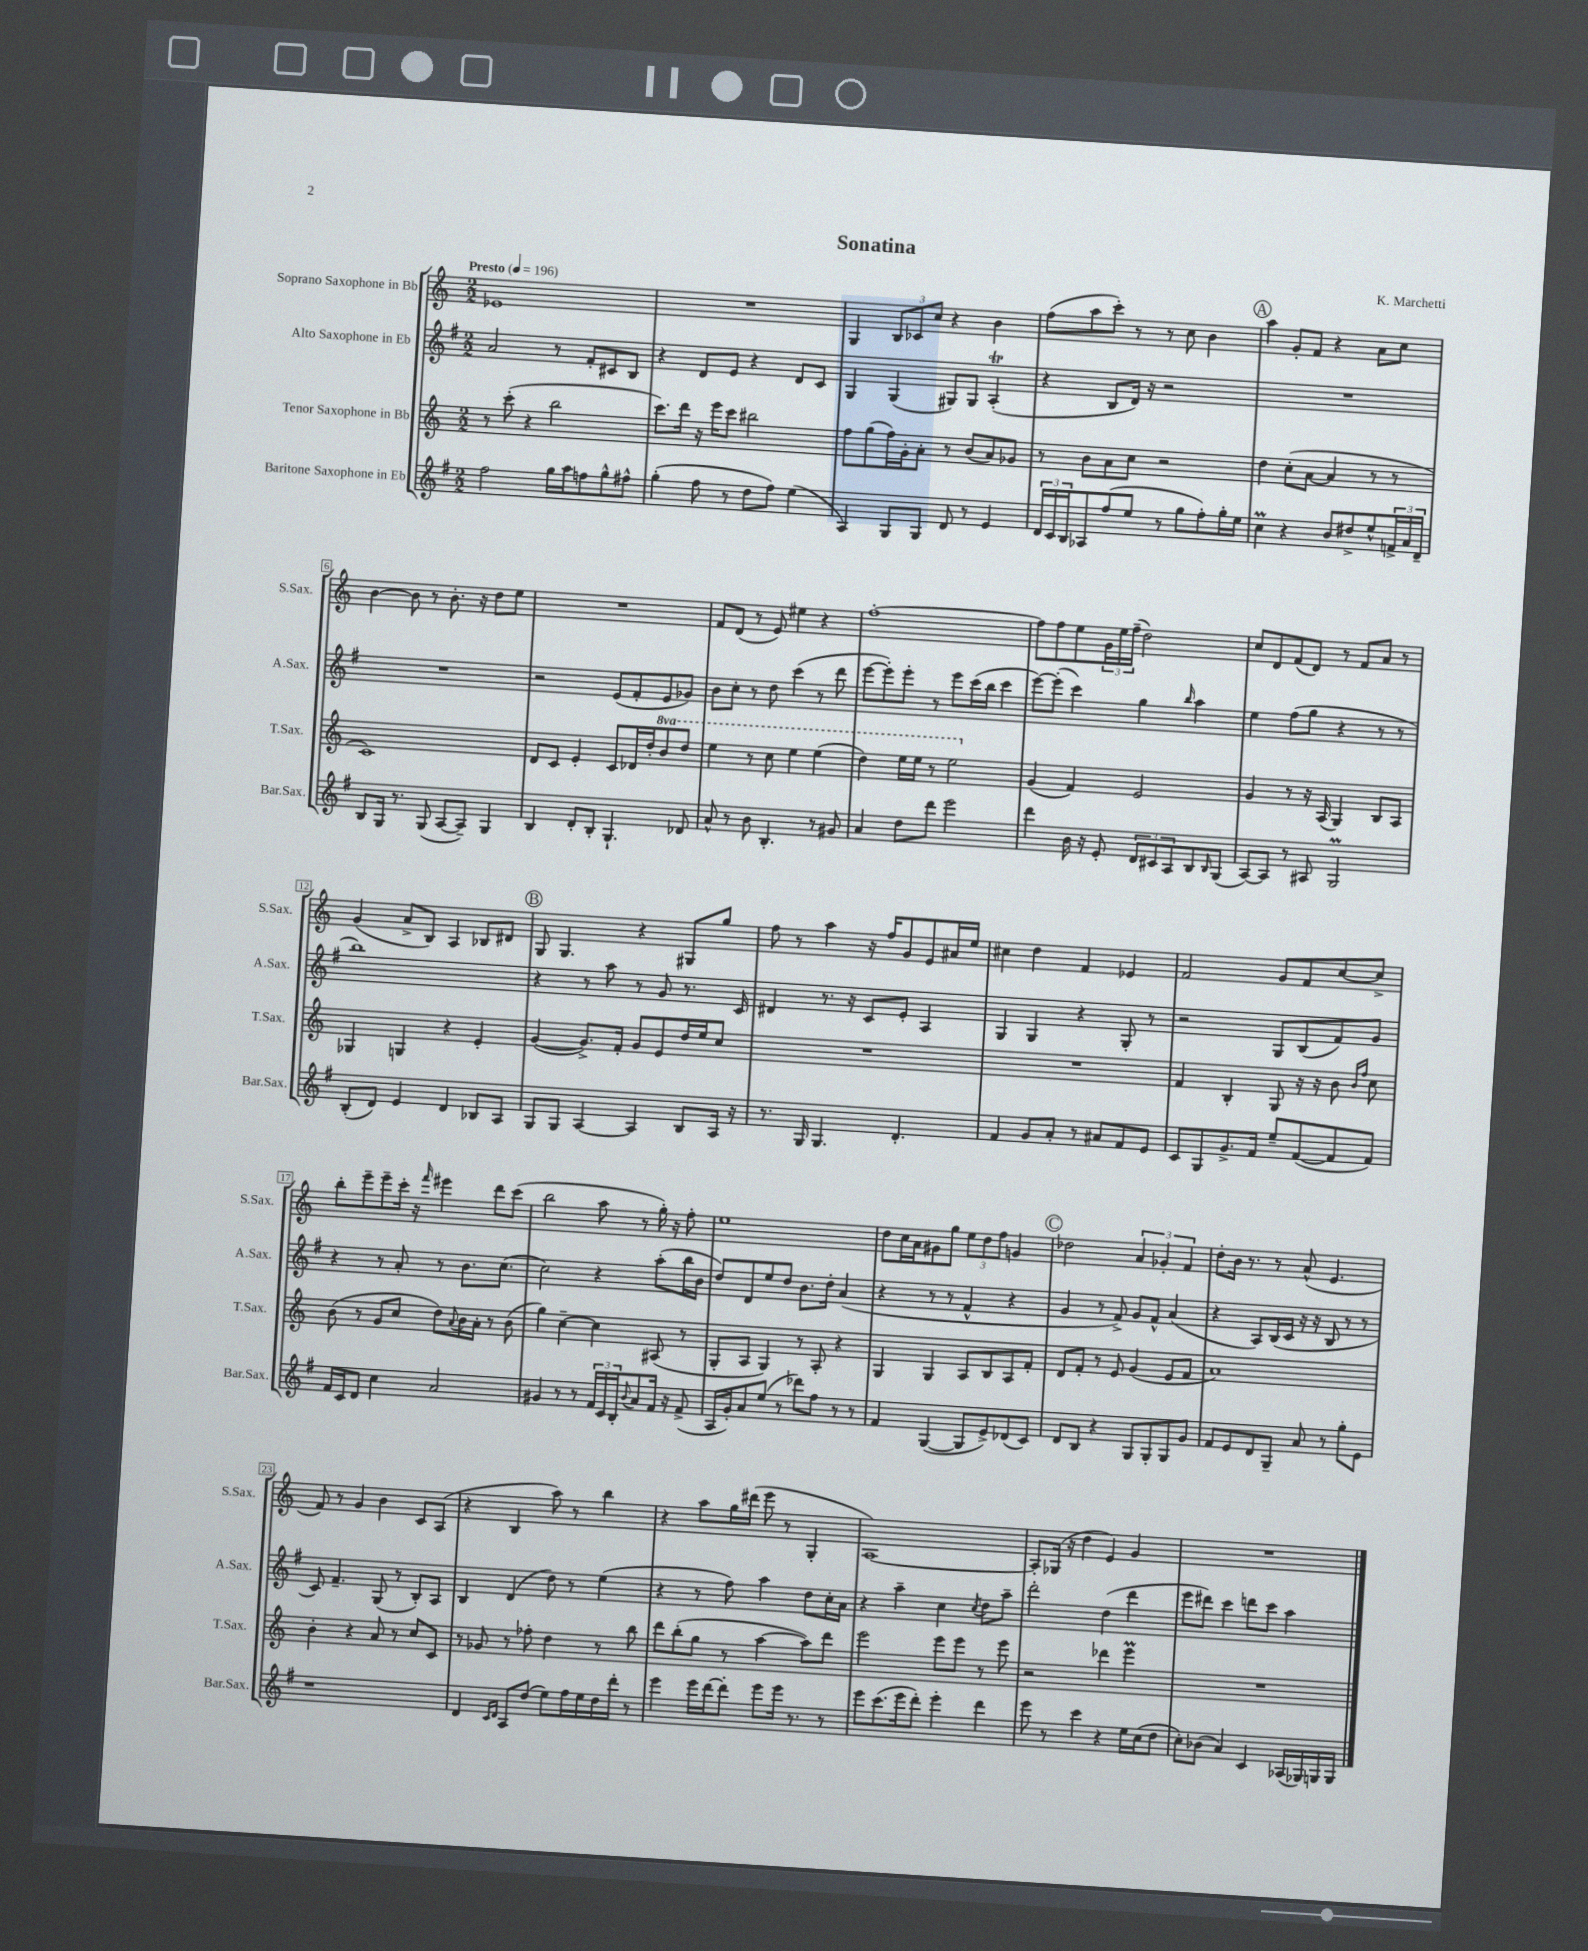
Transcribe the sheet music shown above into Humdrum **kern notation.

**kern	**kern	**kern	**kern
*part4	*part3	*part2	*part1
*staff4	*staff3	*staff2	*staff1
*I"Baritone Saxophone in Eb	*I"Tenor Saxophone in Bb	*I"Alto Saxophone in Eb	*I"Soprano Saxophone in Bb
*I'Bar.Sax.	*I'T.Sax.	*I'A.Sax.	*I'S.Sax.
*clefG2	*clefG2	*clefG2	*clefG2
*k[f#]	*k[]	*k[f#]	*k[]
*M2/2	*M2/2	*M2/2	*M2/2
*MM196	*MM196	*MM196	*MM196
=1	=1	=1	=1
!	!	!	!LO:TX:a:B:t=Presto
2ff#\	8r	2a/	1e-X
.	(8ccc'\	.	.
.	4r	.	.
16gg\LL	2bb\	8r	.
16aa\J	.	.	.
8ffn\	.	8f#'/L	.
8gg^^\	.	8c#X/	.
8ff#X^^\J	.	8B/J	.
=2	=2	=2	=2
(4gg'\	8.ccc\L)	4r	1r
.	16ddd\Jk	.	.
8ff#\	16r	8d/L	.
.	16eee\KL	.	.
8r	8ccc\J	8e/J	.
8dd\L	2bb#X\	4r	.
8ff#\J)	.	.	.
(4ee\	.	8d/L	.
.	.	8c/J	.
=3	=3	=3	=3
4A/)	8ff\L	4G/	4G/
.	(8gg\	.	.
8G/L	16ff\L)	(4G/	12B/L
.	16g'\J	.	.
.	.	.	12c-X/
8G/J	8a'\J	.	.
.	.	.	12cc/J
8d/	8r	8G#X/L)	4r
8r	(8b/L	8G#/J	.
4e/	8a/)	(4AT'/	4b\
.	8g-X/J	.	.
=4	=4	=4	=4
24d/LL	8r	4r	(8ff\L
24c/	.	.	.
24B/J	.	.	.
8A-X/	8b\L	.	8aa\
(8ff#/	8a\	8B/L	8ccc'\J)
8ee/J	8cc\J	16d/Jk)	8r
.	.	16r	.
8r	2r	2r	8r
8gg\L	.	.	8cc\
8ff#'\)	.	.	4b\
16gg'\L	.	.	.
16ee\JJ	.	.	.
!!LO:REH:place=s1:t=A
=5	=5	=5	=5
4ccM\	4dd\	1r	4aa\
4r	(8cc'\L	.	8g'/L
.	[8a\J	.	8f/J
8b/L	4a/]	.	4r
8dd#X^/	.	.	.
8ee^^/	8r	.	8a\L
24fn^/L	8r	.	8cc\J
24a/	.	.	.
24d~/JJ	.	.	.
!!LO:LB:g=z
=6	=6	=6	=6
8B/L	1c)	1r	[4b\
16G/Jk	.	.	.
8.r	.	.	.
.	.	.	8b\]
(8G/	.	.	8r
[8A/L	.	.	8.b'\
8A~/J])	.	.	.
.	.	.	16r
4G/	.	.	8dd\L
.	.	.	8ee\J
=7	=7	=7	=7
4B/	8d/L	2r	1r
.	8c/J	.	.
8d'/L	4e'/	.	.
8B'/J	.	.	.
4.G`/	8c/L	(8e/L	.
.	16d-X/L	8f#'/	.
.	16dd'/J	.	.
*	*8va	*	*
.	8bb/	8e/	.
8d-X/	8ddd/J	8g-X/J)	.
=8	=8	=8	=8
8a^^/	4eee\	8b\L	8f/L
8r	.	8cc'\J	(8d/J
8b\	8r	8r	8r
4.B'/	8ccc\	8dd\	8e/)
.	4eee\	(4ccc\	4ee#X\
8r	(4eee\	8r	4r
8g#X/	.	8ddd\	.
=9	=9	=9	=9
4a/	4ddd\)	[8eee\L	[1ff'
.	.	8eee'\])	.
8dd\L	16eee\LL	8eee'\J	.
.	16eee\JJ	.	.
8ddd\J	8r	8r	.
2eee\	2eee\	8eee\L	.
.	.	(16ccc\L	.
.	.	16bb\JJ	.
.	.	4ccc\	.
=10	=10	=10	=10
*	*X8va	*	*
4ddd\	(4g/	[8eee\L)	8ff\L]
.	.	(8eee'\J]	8ff\
16b\	4f/)	4ccc\)	8ee\
16r	.	.	.
8e'/	.	.	24g\L
.	.	.	24ee\
.	.	.	(24ff~\JJ
12d/L	2e/	4gg\	2dd\)
12c#X/	.	.	.
12A/	.	.	.
.	.	16qqbb/	.
8B/	.	4aa\	.
16qqB/	.	.	.
(8G/J	.	.	.
=11	=11	=11	=11
[8A/L)	4g/	4ee\	8cc/L
8A/J]	.	.	8d/
8r	8r	(8ff#\L	(8f/
8A#X/	16r	8gg\J	8d/J)
.	(16A/	.	.
2GM/	4G/)	4r	8r
.	.	.	8f/L
.	8B/L	8r	8a/J
.	8A/J	8r	8r
!!LO:LB:g=z
=12	=12	=12	=12
(8B'/L	4G-X/	1bb)	(4g/
8d/J)	.	.	.
4e/	4Gn/	.	8a^/L
.	.	.	8B/J)
4d/	4r	.	4A/
8B-X/L	4e'/	.	8B-X/L
8A/J	.	.	8d#X/J
!!LO:REH:place=s1:t=B
=13	=13	=13	=13
8G/L	([4g/	4r	8G/
8G/J	.	.	4.G/
[4A/	8.g^/L])	8r	.
.	.	8aa\	.
.	16f'/Jk	.	.
4A/]	8g/L	8r	4r
.	8e/	8g/	.
8B/L	16dd/L	8.r	8G#X/L
.	16ee/J	.	.
16A/Jk	8cc/J	.	8gg/J
16r	.	16c/	.
=14	=14	=14	=14
8.r	1r	4d#X/	8ff\
.	.	.	8r
16G/	.	.	.
4.G/	.	8.r	4aa\
.	.	16r	.
.	.	8c/L	16r
.	.	.	16ff/KL
4.d'/	.	8e'/J	8g/
.	.	4A/	8e/
.	.	.	16a#X/L
.	.	.	16ee/JJ
=15	=15	=15	=15
4f#/	1r	4G/	4cc#X\
8g/L	.	4G/	4dd\
8a'/J	.	.	.
8r	.	4r	4f/
8a#X/L	.	.	.
8f#/	.	8G'/	4e-X/
8e/J	.	8r	.
=16	=16	=16	=16
8c/L	4f/	2r	2f/
8G/	.	.	.
8.g^/	4B'/	.	.
16f#/Jk	.	.	.
8ee~/L	8G/	8G/L	8g/L
([8f#/	16r	(8B/	8f/
.	16r	.	.
8f#/]	8b\	8f#/)	[8cc/
.	16qqb/LL	.	.
.	16qqff/JJ	.	.
8f#/J)	8cc\	8g/J	8cc^/J]
!!LO:LB:g=z
=17	=17	=17	=17
16f#/LL	(8b\	4r	8bb'\L
16c/J	.	.	.
8d/J	8r	.	8eee~\
4cc\	8g/L	8r	8eee~\
.	8cc/J	8a'/	16ccc'\Jk
.	.	.	16r
.	.	.	16qqfff/
2a/	8dd\L)	8r	4eee#X\
.	8qqa/	.	.
.	16b\L	8.b\L	.
.	16a'\JJ	.	.
.	8r	.	8ddd\L
.	.	(8.cc\J	.
.	(8b\	.	(8ccc\J
=18	=18	=18	=18
4g#X/	4gg\)	2cc\)	2bb\
8r	[4cc~\	.	.
8r	.	.	.
24f#/LL	4cc\]	4r	8aa\
24c/	.	.	.
24B'/J	.	.	.
8qqb/	.	.	.
8a/	.	.	8r
16f#/Jk	(8A#X/	(8aa'\L	16gg'\)
16r	.	.	16r
(8f#^/	8r	16bb\L	8ff'\
.	.	16b\JJ	.
=19	=19	=19	=19
16A/LL	8G'/L	8dd/L)	1ee
16g'/J)	.	.	.
8a/	8A/J	8d/	.
(8ee/J	4G/)	8ee/	.
8r	.	8dd/J	.
8ddd-X\L)	8r	8.b\L	.
8ff#\J	8A'/	.	.
.	.	16dd'\Jk	.
8r	4r	(4a/	.
8r	.	.	.
=20	=20	=20	=20
4f#/	4G/	4r	8dd\L
.	.	.	16cc\L
.	.	.	16a\J
([4G/	4G/	8r	8g#X\
.	.	8r	8gg\J
8G/L]	8A/L	4f#^^/	12ee\L
.	.	.	12dd\
8e^/)	8B/	.	.
.	.	.	12ff\J
(8d-X/	8A/	4r	4gn/
8c/J)	8f'/J	.	.
!!LO:REH:place=s1:t=C
=21	=21	=21	=21
8d/L	8d/L	4g/	2dd-X\
8B/J	8f'/J	.	.
4r	8r	8r	.
.	8e/	8f#^/)	.
8G/L	(4g/	8g/L	6a/
8G'/	.	8f#^^/J	.
.	.	.	6g-X'/
8G/	8e/L	(4a/	.
.	.	.	6f/
8g/J	8f/J	.	.
=22	=22	=22	=22
8f#/L	1a)	4r	8dd'\L
8e/	.	.	16b\Jk
.	.	.	8.r
8d/	.	8A/L)	.
8G~/J	.	(16B/L	8r
.	.	16c/JJ	.
8a/	.	16r	(8a^^/
.	.	16r	.
8r	.	8B/	4.e/
8gg'\L	.	8r	.
8e\J	.	8r	.
!!LO:LB:g=z
=23	=23	=23	=23
1r	4b'\	8c/)	8f/)
.	.	4.f#~/	8r
.	4r	.	4g/
.	8a/	(8G/	4b\
.	8r	8r	.
.	8cc/L	8B'/L)	8c/L
.	8c/J	8A/J	(8A/J
=24	=24	=24	=24
4d/	8r	4B/	4r
.	8g-X/	.	.
16qqc/LL	.	.	.
16qqd/JJ	.	.	.
8A/L	8r	(4d/	4B/
(8dd/J	8ff-X'\	.	.
8ee\L)	4dd\	8dd\)	8aa\)
16ff#\L	.	8r	8r
16ee\	.	.	.
16dd\	8r	(4ee\	4bb\
16ddd'\JJ	.	.	.
8r	8bb\	.	.
=25	=25	=25	=25
4eee\	8ddd\L	4r	4r
.	(8bb'\	.	.
16eee\LL	8gg\J	8r	8aa\L
[16ddd\J	.	.	.
8ddd'\J]	8r	8ff#\)	16gg\L
.	.	.	(16ddd#X\JJ
8eee\L	[4aa\	4aa\	8eee\
16eee\Jk	.	.	8r
8.r	.	.	.
.	8aa\L])	8dd\L	4G'/
8r	8ddd\J	16cc'\L	.
.	.	16a\JJ	.
=26	=26	=26	=26
8eee\L	2eee\	4r	[1A)
(8.ccc\	.	.	.
.	.	4aa~\	.
16eee\k	.	.	.
8ddd'\J)	.	.	.
4eee'\	8eee\L	4cc\	.
.	8eee\J	.	.
.	.	8qcc/	.
4ddd\	8r	8dd\L	.
.	8eee\	8aa~\J	.
=27	=27	=27	=27
8eee\	2r	2ddd'\	8A'/L]
8r	.	.	(16G-X/Jk
.	.	.	16r
4ccc\	.	.	4dd\
4r	4ddd-X\	(4dd\	4e/)
16ee\LL	4eeem\	4ddd\	4g/
(16cc\J	.	.	.
8dd\J	.	.	.
=28	=28	=28	=28
8cc'\L)	1r	8eee\L	1r
(8b-X\J	.	8ddd#X\J)	.
4a/)	.	4ccc\	.
4c/	.	8dddn\L	.
.	.	8ccc\J	.
(16A-X/LL	.	4aa\	.
16G-X/)	.	.	.
16Gn/	.	.	.
16G/JJ	.	.	.
==	==	==	==
*-	*-	*-	*-
